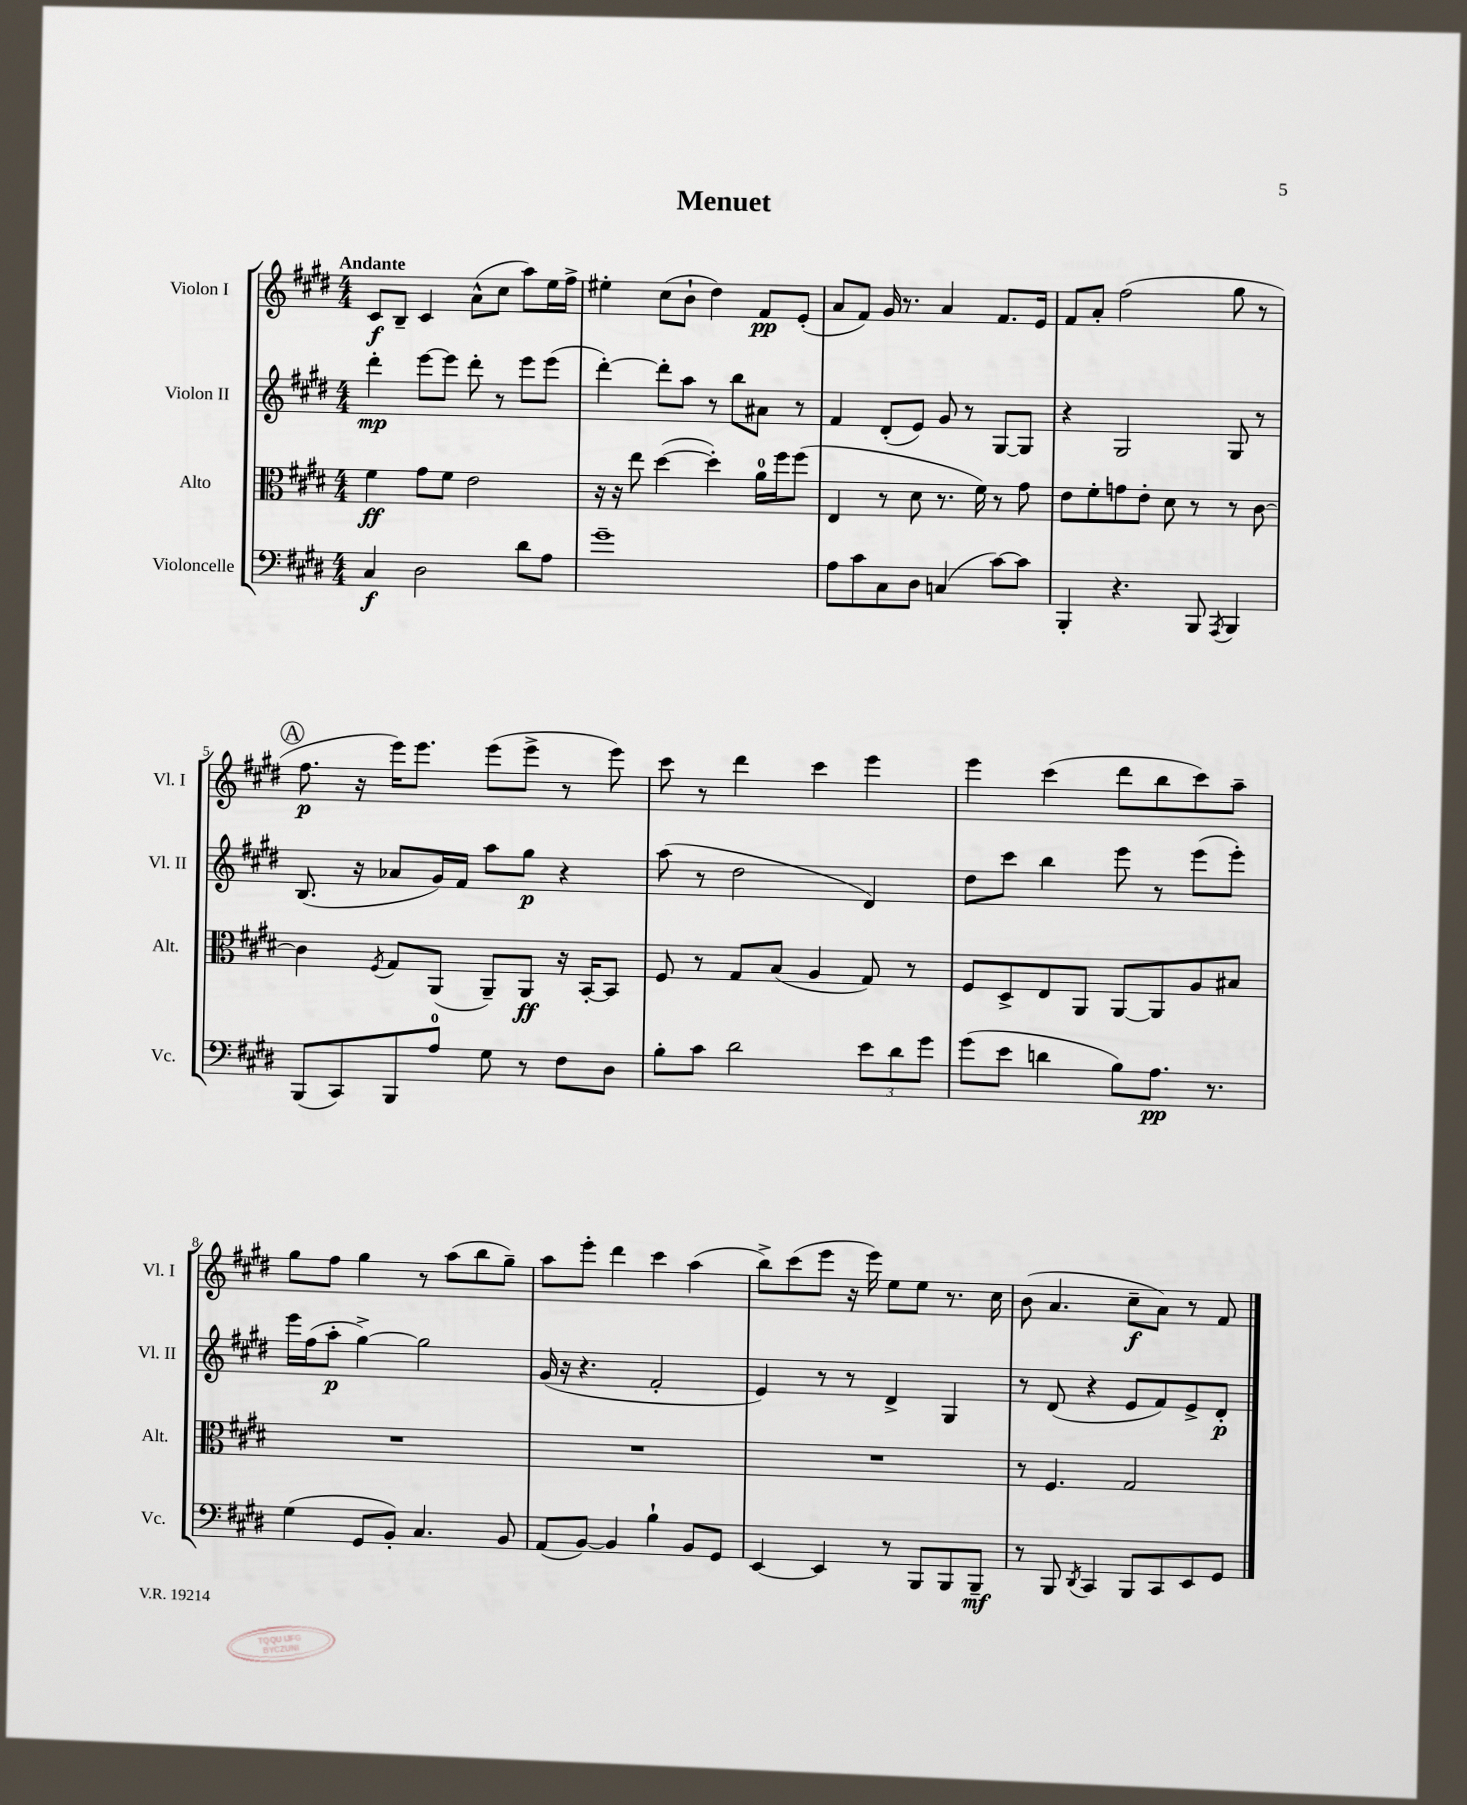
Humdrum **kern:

**kern	**kern	**kern	**kern
*staff4	*staff3	*staff2	*staff1
*clefF4	*clefC3	*clefG2	*clefG2
*k[f#c#g#d#]	*k[f#c#g#d#]	*k[f#c#g#d#]	*k[f#c#g#d#]
*M4/4	*M4/4	*M4/4	*M4/4
4C#/	4f#\	4ddd#'\	8c#/L
.	.	.	8B~/J
2D#\	8g#\L	[8eee\L	4c#/
.	8f#\J	8eee\]J	.
.	2e\	8ddd#'\	(8a^^\L
.	.	8r	8cc#\J
8d#\L	.	8eee\L	8aa\L)
8A\J	.	(8eee\J	16ee\L
.	.	.	16ff#^\JJ
=	=	=	=
1g#~	16r	[4ddd#'\)	4ee#'\
.	16r	.	.
.	8ee\	.	.
.	([4dd#\	8ddd#'\]L	(8cc#\L
.	.	8aa\J	8b`\J
.	4dd#'\])	8r	4dd#\)
.	.	8bb\L	.
.	16a\LL	8a#\J	8f#/L
.	16ff#\J	.	.
.	(8ff#\J	8r	(8e'/J
=	=	=	=
8A\L	4E/	4f#/	8a/L
8c#\	.	.	8f#/J)
8C#\	8r	(8d#'/L	16g#/
.	.	.	8.r
8D#\J	8d#\	8e/J)	.
(4C/	8.r	8g#/	4a/
.	.	8r	.
.	16f#\)	.	.
[8c#\L)	8r	[8G#/L	8.f#/L
8c#\]J	8g#\	8G#/]J	.
.	.	.	16e/Jk
=	=	=	=
4BBB'/	8e\L	4r	8f#/L
.	8f#'\	.	8a'/J
4.r	8g\	2G#/	(2ff#\
.	8e'\J	.	.
.	8d#\	.	.
8BBB/	8r	.	.
8qAAA/	.	.	.
4BBB/	8r	8G#/	8gg#\
.	[8c#\	8r	8r
=	=	=	=
(8BBB/L	4c#\]	(8.B/	8.ff#\
8CC#/)	.	.	.
.	.	16r	16r
.	8qF#/	.	.
8BBB/	8G#/L	8a-/L	16eee\LK)
.	.	.	8.eee\J
8A/J	(8AA/J	16g#/L)	.
.	.	16f#/JJ	.
8G#\	8AA~/L)	8aa\L	(8eee\L
8r	8AA/J	8gg#\J	8eee^\J
8F#\L	16r	4r	8r
.	[16BB'/LK	.	.
8D#\J	8BB/]J	.	8eee\)
=	=	=	=
8B'\L	8F#/	(8aa\	8ccc#\
8c#\J	8r	8r	8r
2d#\	8G#/L	2dd#\	4ddd#\
.	(8B/J	.	.
.	4A/	.	4ccc#\
12e\L	8G#/)	4d#/)	4eee\
12d#\	.	.	.
.	8r	.	.
12g#\J	.	.	.
=	=	=	=
(8g#\L	8F#/L	8dd#\L	4eee\
8e\J	8D#^/	8ccc#\J	.
4d\	8E/	4bb\	(4ccc#\
.	8AA/J	.	.
8B\L)	[8AA/L	8eee\	8ddd#\L
8.A\J	8AA/]	8r	8bb\
.	8A/	(8eee\L	8ccc#\)
8.r	.	.	.
.	8B#/J	8eee'\J)	8aa~\J
=	=	=	=
(4G#\	1r	16eee\LL	8gg#\L
.	.	(16ff#\J	.
.	.	8aa'\J	8ff#\J
8GG#/L	.	[4gg#^\)	4gg#\
8BB'/J)	.	.	.
4.C#/	.	2gg#\]	8r
.	.	.	(8aa\L
.	.	.	8bb\
8BB/	.	.	8gg#~\J)
=	=	=	=
(8AA/L	1r	(16g#/	8aa\L
.	.	16r	.
[8BB/J)	.	4.r	8eee'\J
4BB/]	.	.	4ddd#\
4B`\	.	2f#'/	4ccc#\
8BB/L	.	.	(4aa\
8GG#/J	.	.	.
=	=	=	=
[4EE/	1r	4e/)	8bb^\L)
.	.	.	(8ccc#\
4EE/]	.	8r	8eee\J
.	.	8r	16r
.	.	.	16eee\)
8r	.	4d#^/	8ee\L
8BBB/L	.	.	8ee\J
8BBB/	.	4G#/	8.r
8BBB~/J	.	.	.
.	.	.	16cc#\
=	=	=	=
8r	8r	8r	(8b\
8BBB/	4.F#/	(8d#/	4.a/
8qDD#/	.	.	.
4CC#/	.	4r	.
8BBB/L	2G#/	8e/L	8cc#~\L
8CC#/	.	8f#/)	8a\J)
8EE/	.	8e^/	8r
8GG#/J	.	8d#'/J	8f#/
==	==	==	==
*-	*-	*-	*-
